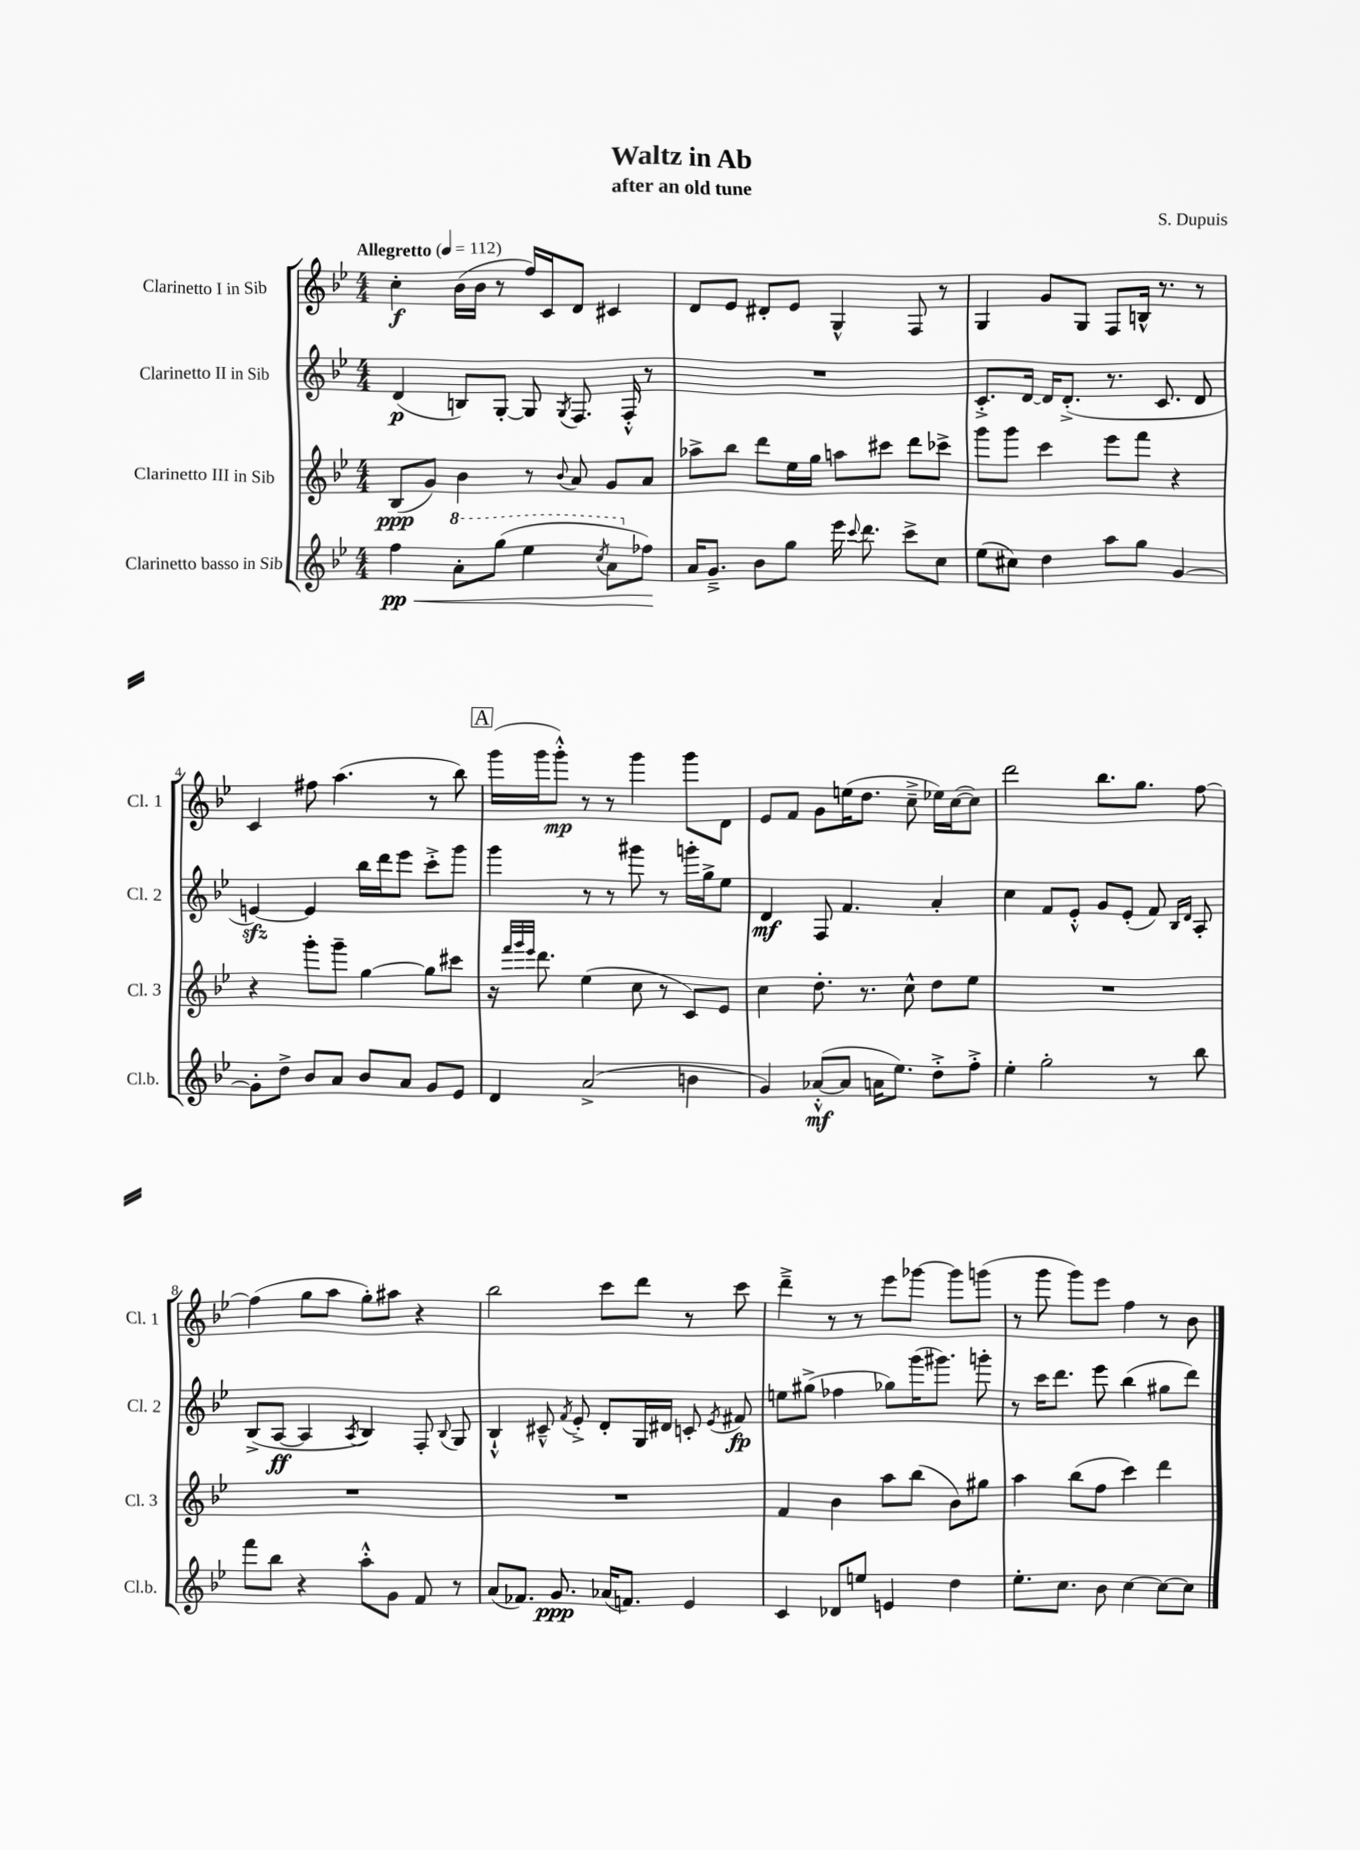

**kern	**dynam	**kern	**dynam	**kern	**dynam	**kern	**dynam
*part4	*part4	*part3	*part3	*part2	*part2	*part1	*part1
*staff4	*staff4	*staff3	*staff3	*staff2	*staff2	*staff1	*staff1
*I"Clarinetto basso in Sib	*	*I"Clarinetto III in Sib	*	*I"Clarinetto II in Sib	*	*I"Clarinetto I in Sib	*
*I'Cl.b.	*	*I'Cl. 3	*	*I'Cl. 2	*	*I'Cl. 1	*
*clefG2	*	*clefG2	*	*clefG2	*	*clefG2	*
*k[b-e-]	*	*k[b-e-]	*	*k[b-e-]	*	*k[b-e-]	*
*M4/4	*	*M4/4	*	*M4/4	*	*M4/4	*
*MM112	*	*MM112	*	*MM112	*	*MM112	*
=1	=1	=1	=1	=1	=1	=1	=1
!	!	!	!	!	!	!LO:TX:a:B:t=Allegretto	!
!	!LO:HP:b	!	!	!	!	!	!
4ff\	< pp	(8B-/L	ppp	(4d/	p	4cc'\	f
.	.	8g/J)	.	.	.	.	.
*8va	*	*	*	*	*	*	*
8aa'\L	.	4b-\	.	8Bn/L)	.	(16b-\LL	.
.	.	.	.	.	.	16b-\JJ	.
(8ggg\J	.	.	.	[8G'/J	.	8r	.
4eee-\	.	8r	.	8G/]	.	16ff/LL)	.
.	.	.	.	.	.	16c/J	.
.	.	8qqb-/	.	8qG/	.	.	.
.	.	8a/	.	8.F/	.	8d/J	.
8qccc/	.	.	.	.	.	.	.
8aa\L	.	8g/L	.	.	.	4c#X/	.
.	.	.	.	16F'^^/	.	.	.
*X8va	*	*	*	*	*	*	*
8ff-X\J)	.	8a/J	.	8r	.	.	.
.	[	.	.	.	.	.	.
=2	=2	=2	=2	=2	=2	=2	=2
16a/KL	.	8aa-X^\L	.	1r	.	8d/L	.
8.g~^/J	.	.	.	.	.	.	.
.	.	8bb-\J	.	.	.	8e-/J	.
8b-\L	.	8ddd\L	.	.	.	8d#X'/L	.
8gg\J	.	16ee-\L	.	.	.	8e-/J	.
.	.	16gg\JJ	.	.	.	.	.
16eee-\	.	8aan\L	.	.	.	4G^^/	.
8qqccc/	.	.	.	.	.	.	.
8.ddd\	.	.	.	.	.	.	.
.	.	8ccc#X\J	.	.	.	.	.
8ccc^\L	.	8ddd\L	.	.	.	8F/	.
8cc\J	.	8ccc-X^\J	.	.	.	8r	.
=3	=3	=3	=3	=3	=3	=3	=3
(8ee-\L	.	8ggg\L	.	8.c'^/L	.	4G/	.
8cc#X\J)	.	8ggg\J	.	.	.	.	.
.	.	.	.	[16d/Jk	.	.	.
4dd\	.	4ccc\	.	16d/KL]	.	8g/L	.
.	.	.	.	(8.d'^/J	.	.	.
.	.	.	.	.	.	8G/J	.
8aa\L	.	8eee-\L	.	8.r	.	8F/L	.
8gg\J	.	8fff\J	.	.	.	16Bn^^/Jk	.
.	.	.	.	8.c/	.	8.r	.
[4g/	.	4r	.	.	.	.	.
.	.	.	.	8d/	.	8r	.
!!LO:LB:g=z
=4	=4	=4	=4	=4	=4	=4	=4
8g'\L]	.	4r	.	[4enzz/)	.	4c/	.
8dd^\J	.	.	.	.	.	.	.
8b-/L	.	8ggg'\L	.	4e/]	.	8ff#X\	.
8a/J	.	8ggg~\J	.	.	.	(4.aa\	.
8b-/L	.	[4gg\	.	16bb-\LL	.	.	.
.	.	.	.	16ddd\J	.	.	.
8a/J	.	.	.	8eee-\J	.	.	.
8g/L	.	8gg\L]	.	8ccc'^\L	.	8r	.
8e-/J	.	8ccc#X\J	.	8ggg\J	.	8bb-\)	.
!!LO:REH:place=s1:t=A
=5	=5	=5	=5	=5	=5	=5	=5
4d/	.	16r	.	4ggg\	.	(16ggg\LL	.
.	.	32qqfff/LLL	.	.	.	.	.
.	.	32qqggg/	.	.	.	.	.
.	.	32qqeee-/JJJ	.	.	.	.	.
.	.	8.ddd\	.	.	.	16ggg\J	.
.	.	.	.	.	.	8ggg'^^\J)	mp
(2a^/	.	(4ee-\	.	8r	.	8r	.
.	.	.	.	8r	.	8r	.
.	.	8cc\	.	8ggg#X\	.	4ggg\	.
.	.	8r	.	8r	.	.	.
4bn\	.	8c/L)	.	16gggn'\LL	.	8ggg\L	.
.	.	.	.	16gg^\J	.	.	.
.	.	8e-/J	.	8ee-\J	.	8d\J	.
=6	=6	=6	=6	=6	=6	=6	=6
4g/)	.	4cc\	.	4d/	mf	8e-/L	.
.	.	.	.	.	.	8f/J	.
([8a-X'^^/L	mf	8.dd'\	.	8F/	.	8g\L	.
8a-/J]	.	.	.	4.f/	.	(16een\K	.
.	.	8.r	.	.	.	8.dd\J	.
16an\KL	.	.	.	.	.	.	.
8.ee-\J)	.	.	.	.	.	.	.
.	.	8cc^^\	.	.	.	8cc~^\	.
8dd'^\L	.	8dd\L	.	4a'/	.	16ee-X\LL)	.
.	.	.	.	.	.	([16cc\J	.
8ff'^\J	.	8ee-\J	.	.	.	8cc\J])	.
=7	=7	=7	=7	=7	=7	=7	=7
4ee-'\	.	1r	.	4cc\	.	2ddd\	.
2gg'\	.	.	.	8f/L	.	.	.
.	.	.	.	8e-'^^/J	.	.	.
.	.	.	.	8g/L	.	8.bb-\L	.
.	.	.	.	(8e-'/J	.	.	.
.	.	.	.	.	.	8.gg\J	.
8r	.	.	.	8f/)	.	.	.
.	.	.	.	16qqB-/LL	.	.	.
.	.	.	.	16qqd/JJ	.	.	.
8bb-\	.	.	.	8A'/	.	[8ff\	.
!!LO:LB:g=z
=8	=8	=8	=8	=8	=8	=8	=8
8fff\L	.	1r	.	(8B-^/L	.	(4ff\]	.
8bb-\J	.	.	.	[8A/J	ff	.	.
4r	.	.	.	4A/]	.	8gg\L	.
.	.	.	.	.	.	8aa\J	.
.	.	.	.	8qA/	.	.	.
8aa'^^\L	.	.	.	4B-/)	.	8gg'\L)	.
8g\J	.	.	.	.	.	8aa#X\J	.
8f/	.	.	.	8F'/	.	4r	.
.	.	.	.	8qqB-/	.	.	.
8r	.	.	.	8G/	.	.	.
=9	=9	=9	=9	=9	=9	=9	=9
(8a/L	.	1r	.	4B-`^^/	.	2bb-\	.
8.f-X/J)	.	.	.	.	.	.	.
.	.	.	.	8c#X~^^/	.	.	.
8.g/	ppp	.	.	.	.	.	.
.	.	.	.	8qf/	.	.	.
.	.	.	.	8e-'^/	.	.	.
(16a-X/KL	.	.	.	8d'/L	.	8ccc\L	.
8.fn/J)	.	.	.	.	.	.	.
.	.	.	.	16G/L	.	8ddd\J	.
.	.	.	.	16d#X/JJ	.	.	.
4e-/	.	.	.	8cn'/	.	8r	.
.	.	.	.	8qe-/	.	.	.
.	.	.	.	8f#X/	fp	8ccc\	.
=10	=10	=10	=10	=10	=10	=10	=10
4c/	.	4f/	.	8een\L	.	4ddd~^\	.
.	.	.	.	(8gg#X^\J	.	.	.
8d-X/L	.	4b-\	.	4ff-X\	.	8r	.
8een/J	.	.	.	.	.	8r	.
4en/	.	8aa\L	.	8gg-X\L)	.	8eee-\L	.
.	.	(8bb-\J	.	(16ggg\K	.	[8ggg-X\J	.
.	.	.	.	8.ggg#X\J)	.	.	.
4dd\	.	8b-\L)	.	.	.	8ggg-\L]	.
.	.	8gg#X\J	.	8gggn'\	.	(8gggn\J	.
=11	=11	=11	=11	=11	=11	=11	=11
8.ee-'\L	.	4aa\	.	8r	.	8r	.
.	.	.	.	16ccc\KL	.	8ggg\	.
8.cc\J	.	.	.	8.ddd\J	.	.	.
.	.	(8bb-\L	.	.	.	8ggg\L)	.
8b-\	.	8ff\J	.	8eee-\	.	8eee-\J	.
[4cc\	.	4ccc\)	.	(4bb-\	.	4ff\	.
8cc\L_	.	4ddd\	.	8gg#X\L	.	8r	.
8cc\J]	.	.	.	8ddd\J)	.	8b-\	.
==	==	==	==	==	==	==	==
*-	*-	*-	*-	*-	*-	*-	*-
